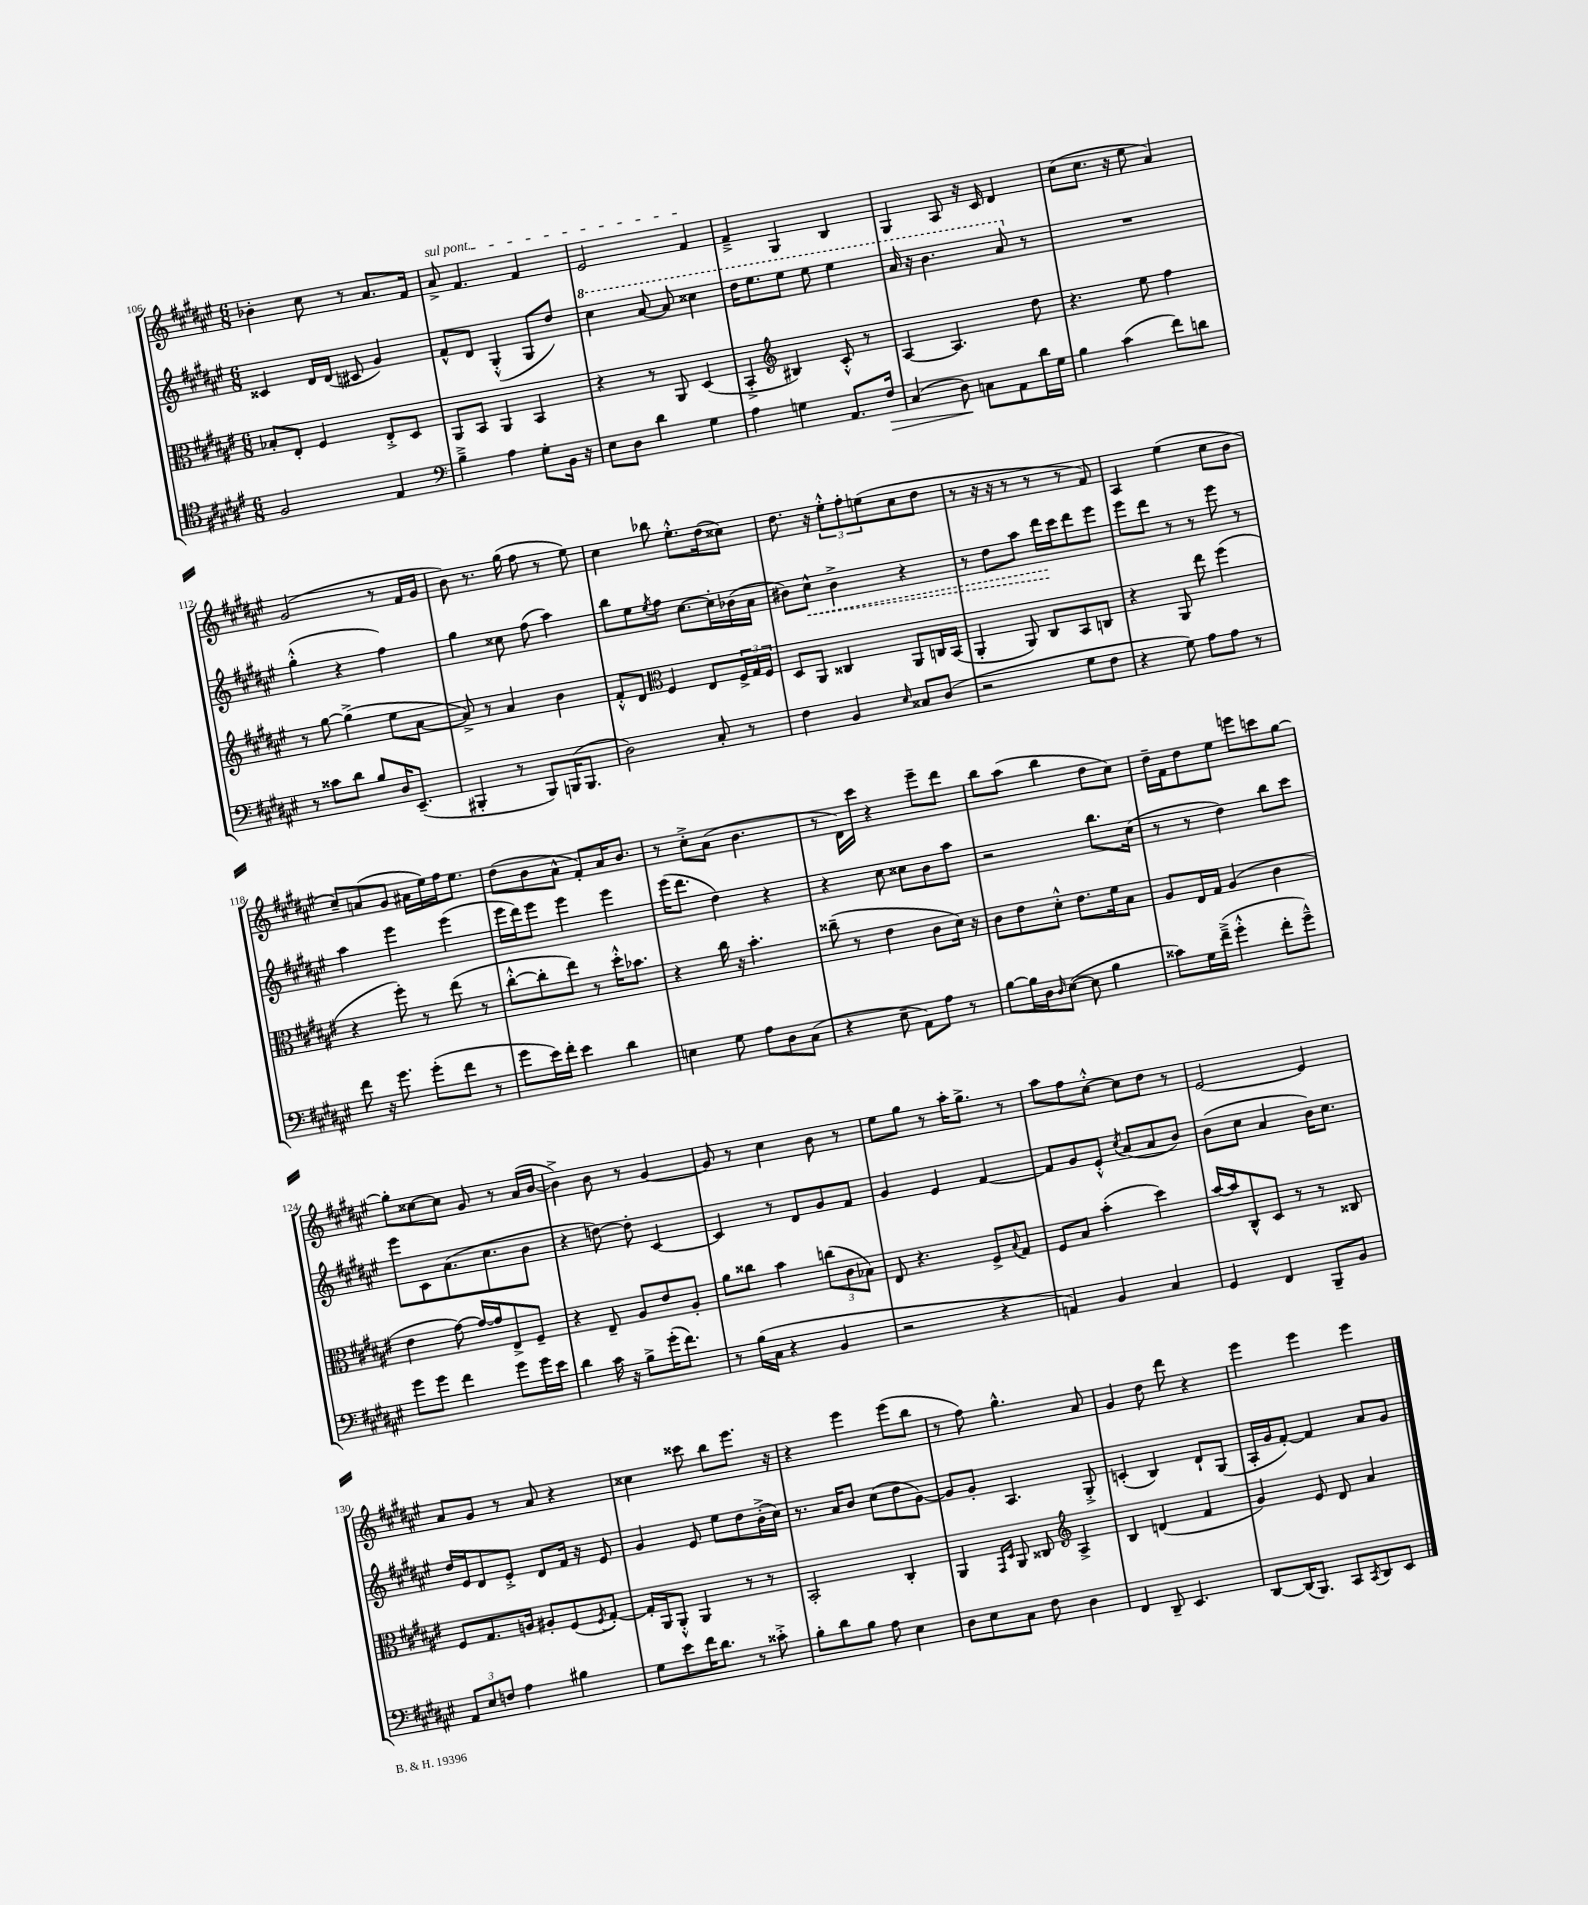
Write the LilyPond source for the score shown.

<<
\new StaffGroup <<
\new Staff = "s0" {
    \clef treble \key fis \major \numericTimeSignature \time 6/8
    bes'4-. cis''8 r8 ais'8. fis'16 |
    \once \override TextSpanner.bound-details.left.text = \markup { \italic "sul pont." } ais'8->\startTextSpan fis'4. fis'4 |
    eis'2 fis'4\stopTextSpan |
    fis'4---> gis4 b4 |
    gis4 ais8 r16 cis'16 dis'4 |
    cis''8( cis''8. r16 eis''8 ais'4) |
    gis'2( r8 fis'16 gis'16 |
    b'8) r8. gis''16( fis''8 r8 eis''8) |
    cis''4 bes''8 eis''8.-.-^ dis''16( cisis''8) |
    dis''8. r16 \tuplet 3/2 { eis''8-.-^ fis''8-. e''8( } cis''8 dis''8 |
    r8 r16 r16 r8 r8 r8 fis'8) |
    ais4 eis''4( cis''8 b'8 |
    cis''8--) a'8( gis'8 ais'16 eis''16) fis''16 eis''8. |
    dis''8( b'8 ais'8-^ fis'8-.) ais'16 b'8. |
    r8 cis''8-.-> ais'8( b'4. |
    r8 dis'16) cis'''16 r4 eis'''8-- dis'''8 |
    b''8 ais''8( b''4 dis''8 cis''8) |
    dis''16-- fis'16 dis''8 eis''8 e'''8 c'''8 gis''8~ |
    gis''8-. cisis''8~ cisis''8 gis'8 r8 ais'16( b'16~ |
    b'4->) b'8 r8 gis'4~ |
    gis'8 r8 cis''4 b'8 r8 |
    eis''8 gis''8 r8 ais''16-. gis''8.-> r8 |
    ais''8 fis''8 cis''8~-.-^ cis''8 dis''8 r8 |
    eis'2~ eis'4 |
    ais'8 gis'8 r8 ais'8 r4 |
    cisis''4 cisis'''8 b''8 eis'''8. r16 |
    r4 eis'''4 eis'''8( b''8 |
    r8 fis''8) gis''4.-^ ais'8 |
    gis'4 dis''8 dis'''8 r4 |
    eis'''4 eis'''4 eis'''4 \bar "|." |
}
\new Staff = "s1" {
    \clef treble \key fis \major \numericTimeSignature \time 6/8
    cisis'4 dis'16 dis'16( cis'8 gis'4) |
    fis'8-^ dis'8 gis4-.-^( gis8 dis''8) |
    \ottava #1 cis'''4 ais''8~ ais''8 cisis'''4 |
    dis'''16 eis'''8. eis'''8 eis'''8 eis'''4 |
    ais''16 r16 b''4. ais''8 \ottava #0 r8 |
    R2. |
    gis''4-.-^( r4 fis''4) |
    gis''4 cisis''8 fis''8( ais''4) |
    b''8 eis''8 \acciaccatura { eis''8 } fis''8 cis''8.~ cis''16-. bes'16( ais'16 |
    bis'8) \once \override Hairpin.style = #'dashed-line cis''8-^\< bis'4-> r4 |
    r8 dis''8 ais''8 dis'''16\! cis'''16 dis'''8 eis'''8 |
    eis'''8 dis'''8 r8 r8 eis'''8 r8 |
    ais''4 eis'''4 eis'''4( |
    eis'''16 dis'''16) eis'''8 eis'''4 eis'''4 |
    eis'''16( dis'''8. dis''4) r4 |
    r4 cis''8 cisis''8 b'8 ais''8 |
    r2 b''8. cis''16( |
    r8 r8 dis''4) b''8 cis'''8 |
    eis'''8 cis'8 ais'8.( cis''8. b'8 |
    r4 d''8~) d''8-. cis'4~ |
    cis'4 r8 dis'8 gis'8 fis'8 |
    gis'4 eis'4 fis'4~ |
    fis'8 gis'8 eis'8-.-^ \acciaccatura { cis''8 } ais'8( ais'8 b'8) |
    b'8( cis''8 ais'4 b'16) cis''8. |
    dis''16 eis'16 dis'8 eis'8-.-> dis'8 fis'16 r16 eis'8 |
    gis'4 eis'8 eis''8 dis''8 b'16-.->( cis''16) |
    r8. ais'16 b'8 cis''8( dis''8 gis'8~) |
    gis'8 gis'8-. ais4. gis8-.-> |
    c'4-.( b4) dis'8-! gis8( |
    ais16-. gis'16 fis'8~-.) fis'4 ais'8 gis'8 \bar "|." |
}
\new Staff = "s2" {
    \clef alto \key fis \major \numericTimeSignature \time 6/8
    bes8-. eis8-. fis4 eis8-.-> dis8 |
    ais,8 b,8 ais,4 b,4 |
    r4 r8 ais,8 dis4( |
    b,4-.-> \clef treble bis4) cis'8-.-^ r8 |
    ais4~ ais4. dis''8 |
    r4. eis''8 fis''4 |
    r8 gis''8~ gis''4->( eis''8 ais'8~ |
    ais'8->) r8 ais'4 b'4 |
    fis'8-.-^ dis'8 \clef alto fis4 eis8 \tuplet 3/2 { fis16-> gis16 fis16 } |
    dis8 ais,8 cisis4 ais,8 c16 b,16( |
    ais,4-. ais,8) cis8 b,8 c8 |
    r4 ais,8 eis''8 fis''4( |
    r4 fis''8-.) r8 eis''8( r8 |
    cis''8~-.-^ cis''8-. eis''8) r8 dis''16-.-^ bes'8. |
    r4 cis''16 r16 b'4.-. |
    cisis''8--( r8 eis'4 cis'8 dis'16) r16 |
    cis'8 eis'8 dis'8-.-^ eis'8. fis'16 b8 |
    ais8 eis16 gis16 ais4( cis'4 |
    eis'4 gis'8~) gis'16~ gis'16 eis8-> fis8-- |
    r4 eis8-- ais8 eis'8 ais8-. |
    ais'8 cisis''8 b'4 \tuplet 3/2 { c''8( cis'8 bes8) } |
    eis8 r4. fis8-> \appoggiatura { b8 } gis8 |
    fis8 b8 b'4-.( dis''4) |
    b'16~ b'16 cis8-^ dis8 r8 r8 cisis8 |
    fis8 gis8. a16 ais8-. fis8( \acciaccatura { fis8 } gis8~-.) |
    gis16-. ais,16 ais,8-.-^ ais,4 r8 r8 |
    b,2-. cis4-. |
    ais,4 \grace { gis,16 dis16 } ais,8 cisis8 \clef treble ais4-> |
    b4 d'4( fis'4 |
    gis'4) eis'8 dis'8 ais'4 \bar "|." |
}
\new Staff = "s3" {
    \clef tenor \key fis \major \numericTimeSignature \time 6/8
    fis2 eis4 |
    \clef bass b4---> ais4 gis8-. b,16 r16 |
    eis8 dis8 dis'4 gis4 |
    ais4 g4 ais,8. fis16\> |
    cis4( dis8\!) c8 ais,8 dis'16 gis16 |
    b4 cis'4( fis'8) d'8 |
    r8 cisis'8 dis'8 b8 dis16 eis,8.--( |
    bis,,4-. r8 bis,,8) b,,16( b,,8. |
    dis2) cis8-. r8 |
    fis4 b,4 \grace { eis16 } cisis8 dis8( |
    r2 gis8 fis8 |
    r4 gis8) ais8 ais8 r8 |
    fis'8 r16 gis'8. gis'8-.( fis'8 r8 |
    gis'8 eis'16) fis'16-. eis'4 dis'4 |
    e4 gis8 ais8 dis8 cis8( |
    r4 eis8-- ais,8) ais8 r8 |
    b8~ b16 dis16 \grace { dis16 } eis8~( eis8 b4 |
    cisis'8) gis16 fis'16--->( gis'4-.-^ fis'8-. gis'8---^) |
    gis'8 gis'8 fis'4 gis'8 gis'16 eis'16 |
    dis'4 cis'16 r16 b8-> gis'16-.( fis'8.) |
    r8 b16( cis16 r4 b,4 |
    r2 r4 |
    a,4) b,4 cis4 |
    gis,4 fis,4 b,,8-- b,8 |
    \tuplet 3/2 { ais,8 eis8 f8 } ais4 bis4 |
    gis8 eis'8 fis'16 dis'8. r8 cisis'8-.-> |
    b8-. dis'8 b8 ais8 eis4 |
    dis8 eis8 cis8 fis8 dis4 |
    fis,4 dis,8-- eis,4. |
    dis,8~ dis,16( b,,8.) cis,8 \acciaccatura { cis,8 } dis,8 eis,8 \bar "|." |
}
>>
>>
\layout { \context { \Score currentBarNumber = #106 } }
